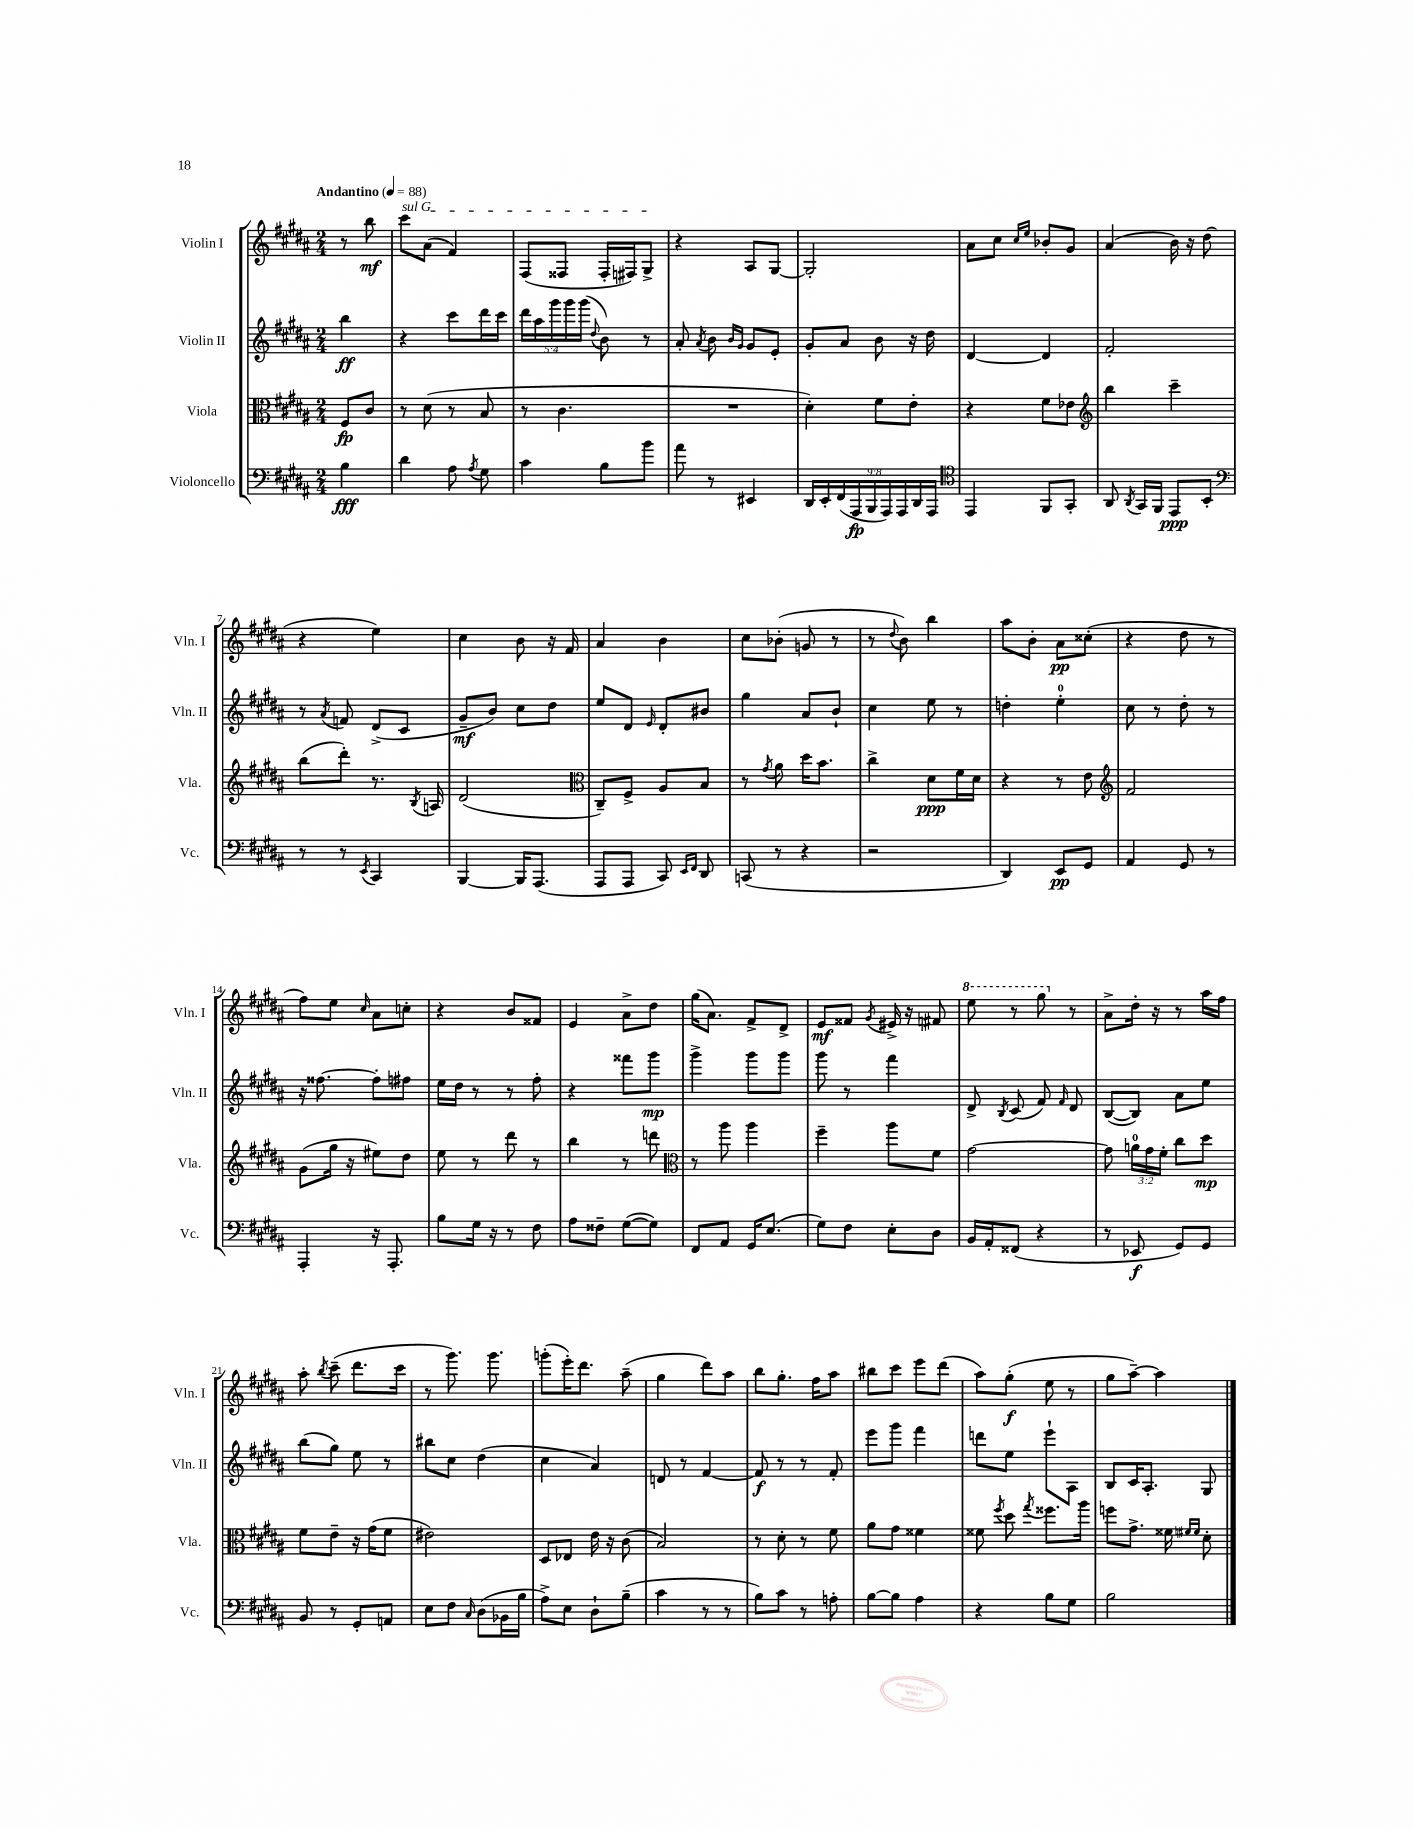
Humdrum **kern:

**kern	**kern	**kern	**kern
*staff4	*staff3	*staff2	*staff1
*clefF4	*clefC3	*clefG2	*clefG2
*k[f#c#g#d#a#]	*k[f#c#g#d#a#]	*k[f#c#g#d#a#]	*k[f#c#g#d#a#]
*M2/4	*M2/4	*M2/4	*M2/4
*MM88	*MM88	*MM88	*MM88
4B\	8F#/L	4bb\	8r
.	8c#/J	.	8bb\
=	=	=	=
4d#\	8r	4r	8ccc#\L
.	(8d#\	.	(8a#\J
8A#\	8r	8ccc#\L	4f#/)
8qA#/	.	.	.
8G#\	8B/	16ddd#\L	.
.	.	16ccc#\JJ	.
=	=	=	=
4c#\	8r	20ddd#\LL	(8F#/L
.	.	20aa#\	.
.	.	20ggg#\	.
.	4.c#\	.	8F##/J
.	.	20ggg#\	.
.	.	(20ggg#\JJ	.
.	.	8qqdd#/	.
8B\L	.	8b\)	16F##'/LL
.	.	.	16F#/J)
8b\J	.	8r	8G#^/J
=	=	=	=
8a#\	2r	8a#'/	4r
.	.	8qa#/	.
8r	.	8b\	.
.	.	16qqb/LL	.
.	.	16qqg#/JJ	.
4EE#/	.	8g#/L	8A#/L
.	.	8e'/J	[8G#/J
=	=	=	=
18DD#/LL	4d#'\)	8g#'/L	2G#'/]
18EE'/	.	.	.
(18FF#/	.	.	.
.	.	8a#/J	.
18AAA#/	.	.	.
18BBB/	.	.	.
.	8f#\L	8b\	.
18AAA#/)	.	.	.
18AAA#/	.	.	.
.	8e'\J	16r	.
18DD#/	.	.	.
.	.	16dd#\	.
18AAA#/JJ	.	.	.
=	=	=	=
*clefC4	*	*	*
4EE/	4r	[4d#/	8a#\L
.	.	.	8cc#\J
.	.	.	16qqcc#/LL
.	.	.	16qqee/JJ
8FF#/L	8f#\L	4d#/]	8b-'/L
8GG#'/J	8e-\J	.	8g#/J
=	=	=	=
*	*clefG2	*	*
8AA#/	4bb\	2f#'/	(4a#/
8qAA#/	.	.	.
16GG#/LL	.	.	.
16FF#/JJ	.	.	.
8EE/L	4ccc#~\	.	16b\)
.	.	.	16r
8BB'/J	.	.	(8dd#\
=	=	=	=
*clefF4	*	*	*
8r	(8bb\L	8r	4r
.	.	8qa#/	.
8r	8ddd#'\J)	8f/	.
8qEE/	.	.	.
4CC#/	8.r	(8d#^/L	4ee\)
.	.	8c#/J	.
.	8qB/	.	.
.	16A/	.	.
=	=	=	=
[4BBB/	(2d#/	8g#~/L	4cc#\
.	.	8b/J)	.
16BBB/]LK	.	8cc#\L	8b\
(8.AAA#/J	.	.	.
.	.	8dd#\J	16r
.	.	.	16f#/
=	=	=	=
*	*clefC3	*	*
8AAA#/L	8C#~/L)	8ee/L	4a#/
8AAA#/J	8F#^/J	8d#/J	.
.	.	16qqe/	.
8CC#/)	8A#/L	8d#'/L	4b\
16qqEE/LL	.	.	.
16qqFF#/JJ	.	.	.
8DD#/	8B/J	8b#/J	.
=	=	=	=
(8CC/	8r	4gg#\	8cc#\L
.	8qg#/	.	.
8r	8a#\	.	(8b-'\J
4r	16dd#\LK	8a#/L	8g/
.	8.b\J	.	.
.	.	8b`/J	8r
=	=	=	=
2r	4cc#^\	4cc#\	8r
.	.	.	8qqdd#/
.	.	.	8b\)
.	8d#\L	8ee\	4bb\
.	16f#\L	8r	.
.	16d#\JJ	.	.
=	=	=	=
4DD#/)	4r	4dd'\	8aa#\L
.	.	.	8b'\J
8EE/L	8r	4ee'\	8a#\L
8GG#/J	8e\	.	(8cc##'\J
=	=	=	=
*	*clefG2	*	*
4AA#/	2f#/	8cc#\	4r
.	.	8r	.
8GG#/	.	8dd#'\	8dd#\
8r	.	8r	8r
=	=	=	=
4AAA#'/	(8g#\L	16r	8ff#\L)
.	.	[8.ff##\	.
.	16gg#\Jk	.	8ee\J
.	16r	.	.
.	.	.	16qqcc#/
16r	8ee#\L)	8ff##'\]L	8a#\L
8.AAA#'/	.	.	.
.	8dd#\J	8ff#\J	8cc'\J
=	=	=	=
8B\L	8ee\	16ee\LL	4r
.	.	16dd#\JJ	.
16G#\Jk	8r	8r	.
16r	.	.	.
8r	8ddd#\	8r	8b/L
8F#\	8r	8ff#'\	8f##/J
=	=	=	=
8A#\L	4bb\	4r	4e/
8F##~\J	.	.	.
([8G#\L	8r	8fff##\L	8a#^\L
8G#\]J)	8ddd\	8ggg#\J	8dd#\J
=	=	=	=
*	*clefC3	*	*
8FF#/L	8r	4ggg#^\	(16gg#\LK
.	.	.	8.a#\J)
8AA#/J	8aa#\	.	.
16GG#/LK	4aa#\	8ggg#\L	8f#^/L
(8.E/J	.	.	.
.	.	8ggg#\J	8d#^/J
=	=	=	=
8G#\L)	4ff#~\	8ggg#\	8e/L
8F#\J	.	8r	8f##/J
.	.	.	8qg#/
8E'\L	8aa#\L	4fff#\	16e#^/
.	.	.	16r
8D#\J	8f#\J	.	8f#/
=	=	=	=
16BB/LL	[2g#\	8d#^/	8eee\
16AA#'/J	.	.	.
.	.	8qB/	.
(8FF##/J	.	(8c#/	8r
4r	.	8f#/)	8ggg#\
.	.	16qqf#/	.
.	.	8d#/	8r
=	=	=	=
8r	8g#\]	([8B/L	8a#^\L
8EE-/	24a\LL	8B/]J)	16dd#'\Jk
.	24g#\	.	.
.	.	.	16r
.	24f#'\JJ	.	.
8GG#/L)	8cc#\L	8a#\L	8r
8GG#/J	8dd#\J	8ee\J	16aa#\LL
.	.	.	16ff#\JJ
=	=	=	=
8BB/	8f#\L	(8bb\L	8aa#'\
.	.	.	8qbb/
8r	8e~\J	8gg#\J)	(8ccc#~\
8GG#'/L	16r	8ee\	8.ddd#\L
.	(16g#\LK	.	.
8AA/J	8f#\J	8r	.
.	.	.	16ccc#\Jk
=	=	=	=
8E\L	2e#\)	8bb#\L	8r
8F#\J	.	8cc#\J	8.ggg#\)
16qqC#/	.	.	.
(8D#\L	.	(4dd#\	.
.	.	.	8.ggg#\
16BB-\L	.	.	.
16B\JJ	.	.	.
=	=	=	=
8A#^\L)	8D#/L	4cc#\	(8ggg'\L
8E\J	8E-/J	.	16eee'\K)
.	.	.	8.ddd#\J
8D#`\L	16e\	4a#/)	.
.	16r	.	.
(8B~\J	(8c#\	.	(8aa#~\
=	=	=	=
4c#\	2B/)	8d/	4gg#\
.	.	8r	.
8r	.	[4f#/	8ddd#\L)
8r	.	.	8aa#\J
=	=	=	=
8B\L)	8r	8f#/]	8bb\L
8c#\J	8d#'\	8r	8.gg#'\J
8r	8r	8r	.
.	.	.	16ff#\LK
8A'\	8f#\	8f#'/	8aa#\J
=	=	=	=
[8B\L	8a#\L	8eee\L	8bb#\L
8B\]J	8g#\J	8ggg#\J	8ccc#\J
4A#\	4f##\	4fff#\	8eee\L
.	.	.	(8ddd#\J
=	=	=	=
4r	8f##\	8ddd\L	8aa#\L)
.	8qff#/	.	.
.	8dd#\	8ee\J	(8gg#'\J
.	8qgg#/	.	.
8B\L	8.ff##\L	8eee`\L	8ee\
8G#\J	.	8A#\J	8r
.	16aa#\Jk	.	.
=	=	=	=
2B\	8ff\L	8B/L	8gg#\L
.	8.g#^\J	16c#/K	[8aa#~\J)
.	.	8.A#'/J	.
.	.	.	4aa#\]
.	16f##\	.	.
.	16qqf#/LL	.	.
.	16qqf#/JJ	.	.
.	8d#'\	8G#/	.
==	==	==	==
*-	*-	*-	*-
